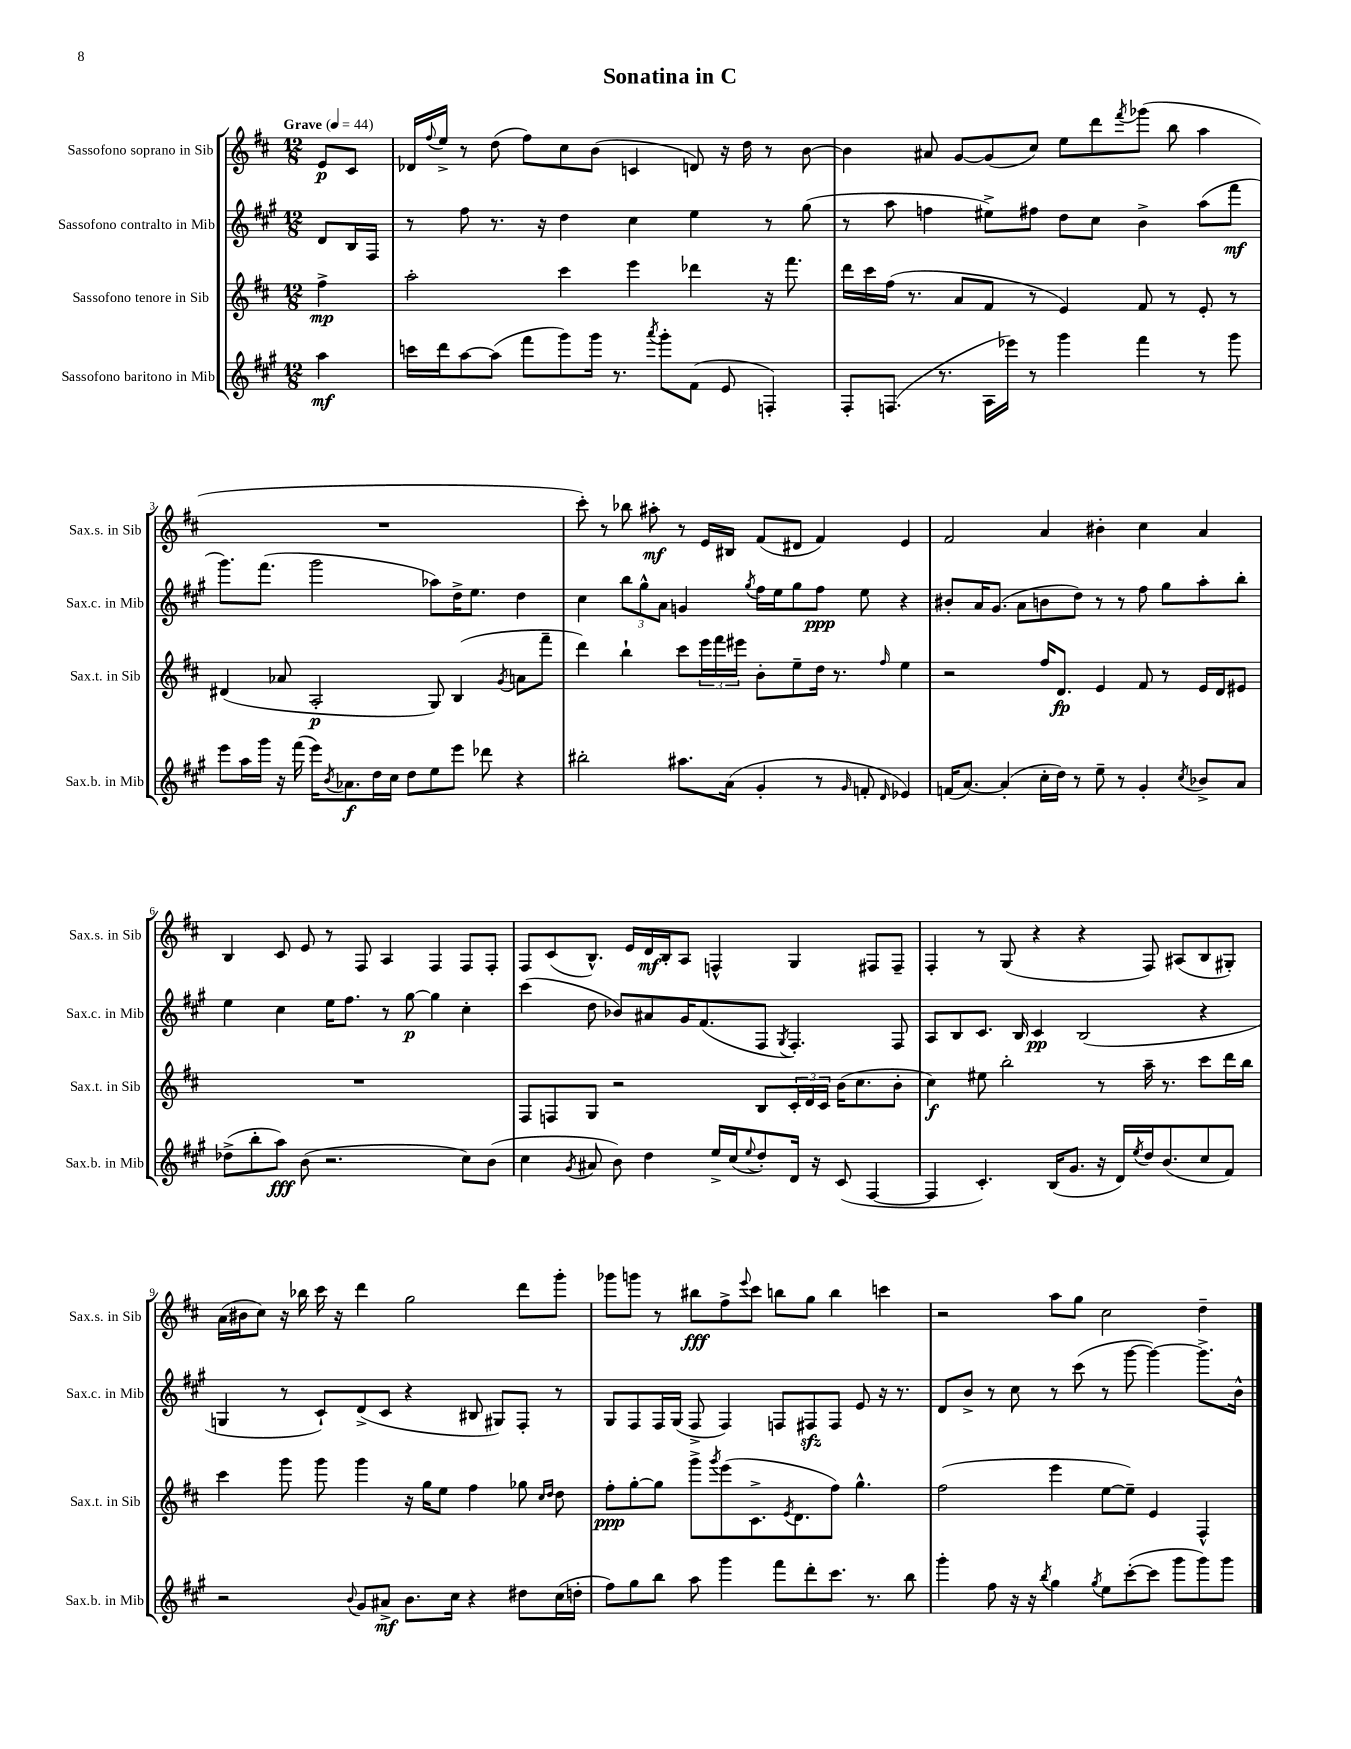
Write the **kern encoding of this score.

**kern	**kern	**kern	**kern
*staff4	*staff3	*staff2	*staff1
*clefG2	*clefG2	*clefG2	*clefG2
*k[f#c#g#]	*k[f#c#]	*k[f#c#g#]	*k[f#c#]
*M12/8	*M12/8	*M12/8	*M12/8
*MM44	*MM44	*MM44	*MM44
4aa\	4ff#^\	8d/L	8e/L
.	.	16B/L	8c#/J
.	.	16F#/JJ	.
=	=	=	=
16ccc\LL	2aa'\	8r	16d-/LL
.	.	.	8qqff#/
16ddd\J	.	.	16ee^/JJ
[8aa\	.	8ff#\	8r
(8aa\]J	.	8.r	(8dd\
8fff#\L	.	.	8ff#\L)
.	.	16r	.
8ggg#\)	4ccc#\	4dd\	8cc#\
16ggg#\Jk	.	.	(8b\J
8.r	.	.	.
.	4eee\	4cc#\	4c/
8qaaa/	.	.	.
8ggg#'\L	.	.	.
(8f#\J	4ddd-\	4ee\	8d/)
8e/	.	.	16r
.	.	.	16dd\
4F'/)	16r	8r	8r
.	8.fff#\	.	.
.	.	(8gg#\	[8b\
=	=	=	=
8F#'/L	16ddd\LL	8r	4b\]
.	16ccc#\	.	.
(8.F/J	(16ff#\JJ	8aa\	.
.	8.r	.	.
.	.	4ff\	8a#/
8.r	.	.	.
.	8a/L	.	[8g/L
16A\LL	8f#/J	8ee#^\L)	(8g/]
16eee-\JJ)	.	.	.
8r	8r	8ff#\J	8cc#/J)
4ggg#\	4e/)	8dd\L	8ee\L
.	.	8cc#\J	8ddd\
.	.	.	8qfff#/
4fff#\	8f#/	4b^\	(8ggg-\J
.	8r	.	8bb\
8r	8e'/	(8aa\L	4aa\
8ggg#\	8r	8fff#\J	.
=	=	=	=
8eee\L	(4d#/	8.ggg#\L)	1.r
16aa\L	.	.	.
16ggg#\JJ	.	(8.fff#\J	.
16r	8a-/	.	.
(16fff#\	.	.	.
16eee\LK)	2A'/	2ggg#\	.
8qb/	.	.	.
8.a-\	.	.	.
16dd\L	.	.	.
16cc#\JJ	.	.	.
8dd\L	.	.	.
8ee\	8G/)	8aa-\L)	.
8eee\J	(4B/	16dd^\K	.
.	.	8.ee\J	.
8ddd-\	.	.	.
.	8qg/	.	.
4r	8a\L	4dd\	.
.	8fff#~\J	.	.
=	=	=	=
2bb#'\	4ddd\)	4cc#\	8ccc#'\)
.	.	.	8r
.	4bb`\	12bb\L	8bb-\
.	.	12gg#^^\	.
.	.	.	8aa#'\
.	.	12a\J	.
8.aa#\L	8ccc#\L	4g/	8r
.	24eee\L	.	16e/LL
.	24fff#\	.	.
(16a\Jk	.	.	16B#/JJ
.	24eee#\JJ	.	.
.	.	8qgg#/	.
4g#'/	8b'\L	16ff#\LL	(8f#/L
.	.	16ee\J	.
.	8ee~\	8gg#\	8d#/J
8r	16dd\Jk	8ff#\J	4f#/)
.	8.r	.	.
16qqg#/	.	.	.
8f'/	.	8ee\	.
16qqd/	16qqff#/	.	.
4e-/)	4ee\	4r	4e/
=	=	=	=
(16f/LK	2r	8b#'/L	2f#/
[8.a/J)	.	.	.
.	.	16a/K	.
.	.	(8.g#/J	.
(4a'/]	.	.	.
.	.	8a\L	.
16cc#'\LL	16ff#/LK	8b\	4a/
16dd\JJ)	8.d/J	.	.
8r	.	8dd\J)	.
8ee~\	4e/	8r	4b#'\
8r	.	8r	.
4g#'/	8f#/	8ff#\	4cc#\
.	8r	8gg#\L	.
8qcc#/	.	.	.
8b-^/L	16e/LL	8aa'\	4a/
.	16d/J	.	.
8a/J	8e#/J	8bb'\J	.
=	=	=	=
(8dd-^\L	1.r	4ee\	4B/
8bb'\	.	.	.
8aa\J)	.	4cc#\	8c#/
(8b\	.	.	8e/
2.r	.	16ee\LK	8r
.	.	8.ff#\J	.
.	.	.	8F#/
.	.	8r	4A/
.	.	[8gg#\	.
.	.	4gg#\]	4F#/
8cc#\L)	.	4cc#'\	8F#/L
(8b\J	.	.	8F#'/J
=	=	=	=
4cc#\	8F#/L	(4ccc#\	8F#/L
.	8F/	.	(8c#/
8qg#/	.	.	.
8a#/	8G/J	8dd\	8.B^^/J)
8b\)	2r	8b-/L)	.
.	.	.	16e/LL
4dd\	.	8a#/	16d/
.	.	.	16B'/J
.	.	16g#/K	8A/J
.	.	(8.f#/	.
16ee^/LL	.	.	4F^^/
(16cc#/J	.	.	.
8qqee/	.	.	.
8dd'/)	8B/L	8F#/J	.
.	.	8qG#/	.
16d/Jk	24c#'/L	4.F#'/)	4G/
.	24d/	.	.
16r	.	.	.
.	24c#/JJ	.	.
(8c#/	(16b\LK	.	.
.	8.cc#\	.	.
[4F#/	.	.	8F#/L
.	8b'\J	8F#/	8F#~/J
=	=	=	=
4F#/]	4cc#\)	8A/L	4F#'/
.	.	8B/	.
4.c#'/)	8ee#\	8.c#/J	8r
.	2bb'\	.	(8G/
.	.	16B/	.
.	.	4c#/	4r
(16B/LK	.	.	.
8.g#/J	.	.	.
.	.	(2B/	4r
16r	8r	.	.
16d/LL)	.	.	.
8qee/	.	.	.
16dd/J	16aa~\	.	8F#/)
(8.b/	8.r	.	.
.	.	.	(8A#/L
8cc#/	8ccc#\L	4r	8B/
8f#/J)	16ddd\L	.	8G#'/J)
.	16bb\JJ	.	.
=	=	=	=
2r	4ccc#\	4G/	(16a\LL
.	.	.	16b#\J
.	.	.	8cc#\J)
.	8ggg\	8r	16r
.	.	.	16bb-\
.	8ggg\	8c#`/L)	16ccc#\
.	.	.	16r
8qqb/	.	.	.
8g#/L	4ggg\	(8d^/	4ddd\
8a#^/J	.	8c#/J	.
8.b\L	16r	4r	2gg\
.	16gg\LK	.	.
.	8ee\J	.	.
16cc#\Jk	.	.	.
4r	4ff#\	8B#/	.
.	.	8G#/L)	.
8dd#\L	8gg-\	8F#'/J	8ddd\L
.	16qqcc#/LL	.	.
.	16qqdd/JJ	.	.
(16cc#\L	8dd\	8r	8ggg'\J
16dd'\JJ	.	.	.
=	=	=	=
8ff#\L)	8ff#'\L	8G#/L	8ggg-\L
8gg#\	[8gg'\	8F#/	8ggg\J
8bb\J	8gg\]J	16F#/L	8r
.	.	(16G#/JJ	.
8aa\	8ggg^\L	8F#^/	8bb#\L
.	8qggg/	.	.
4ggg#\	(8eee\	4F#/)	8ff#^\
.	.	.	8qqeee/
.	8.c#^\	.	8ccc#\J
8fff#\L	.	8F/L	8bb\L
.	8qe/	.	.
.	8.d\	.	.
8ddd'\	.	8F#/	8gg\J
8.ccc#\J	8ff#\J)	8F#/J	4bb\
.	4.gg^^\	8e/	.
8.r	.	.	.
.	.	16r	4ccc\
.	.	8.r	.
8bb\	.	.	.
=	=	=	=
4ggg#'\	(2ff#\	8d/L	2r
.	.	8b^/J	.
8ff#\	.	8r	.
16r	.	8cc#\	.
16r	.	.	.
8qbb/	.	.	.
4gg#\	4eee\	8r	8aa\L
.	.	(8ccc#\	8gg\J
8qgg#/	.	.	.
8ee\L	[8ee\L	8r	2cc#\
([8ccc#'\	8ee~\]J)	[8ggg#\	.
8ccc#\]J	4e/	4ggg#\_)	.
8ggg#\L	.	.	.
8ggg#\)	4F#^^/	8.ggg#^\]L	4dd~\
8ggg#\J	.	.	.
.	.	16b^^\Jk	.
==	==	==	==
*-	*-	*-	*-
